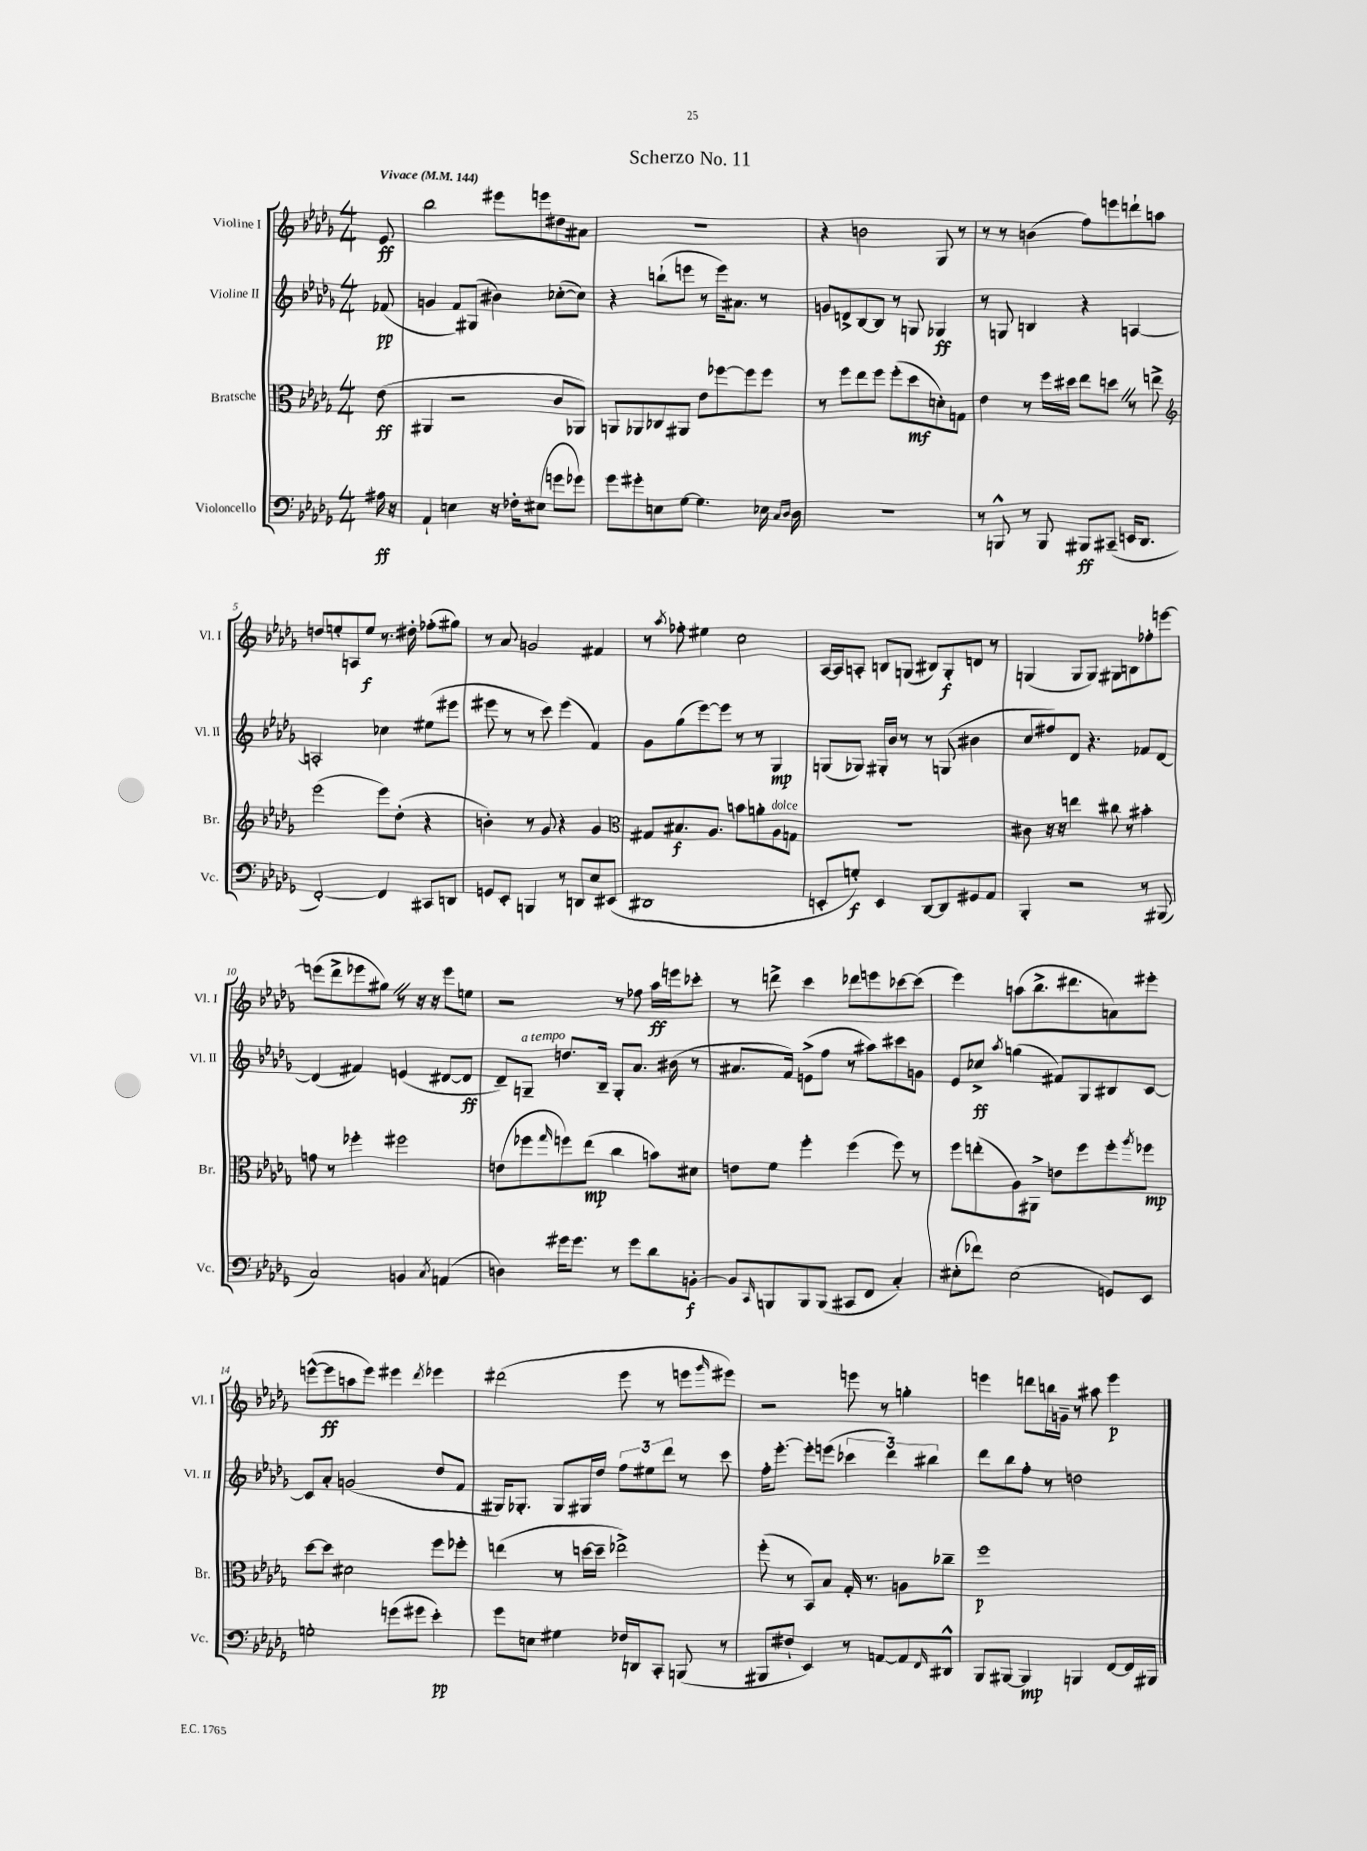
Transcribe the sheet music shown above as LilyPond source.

\header { title = "Scherzo No. 11" }
<<
\new StaffGroup <<
\new Staff = "s0" \with { instrumentName = "Violine I" shortInstrumentName = "Vl. I" } {
    \clef treble \key des \major \numericTimeSignature \time 4/4 \partial 8 \tempo "Vivace" 4 = 144
    ees'8\ff |
    bes''2 eis'''8 e'''8 dis''8 ais'8 |
    R1 |
    r4 b'2 ges8 r8 |
    r8 r8 b'4( f''8) e'''8 d'''8-! a''8 |
    d''8 e''8-. a8 e''8\f r8. dis''16-. fes''8-.( gis''8) |
    r8 aes'8 g'2 fis'4 |
    r8 \acciaccatura { aes''8 } fes''8-. eis''4 c''2 |
    aes16~ aes16 a8-. b8 g8( bis8) g8-.\f d'8 r8 |
    g4( g8 g8) gis8 b8 fes''8-. e'''8~ |
    e'''8( des'''8-> ees'''8 gis''8) \once \override BreathingSign.text = \markup { \musicglyph "scripts.caesura.straight" } \breathe r8 r16 r16 ees'''8 e''8 |
    r2 r8 fes''8 aes''16\ff e'''16 ces'''8-. |
    r8 d'''8-> c'''4 des'''8 e'''8 ces'''8~ ces'''8( |
    ees'''4) a''8( bes''8.-> dis'''8. a'8) eis'''8-. |
    e'''8~-^( e'''8\ff a''8 e'''8) eis'''4 \acciaccatura { des'''8 } ees'''4 |
    dis'''2( ees'''8 r8 e'''8 \grace { ges'''16 } eis'''8) |
    r2 e'''8 r8 g''4-. |
    e'''4 d'''8 b''16 g'16-- r8 ais''8 e'''4\p \bar "|." |
}
\new Staff = "s1" \with { instrumentName = "Violine II" shortInstrumentName = "Vl. II" } {
    \clef treble \key des \major \numericTimeSignature \time 4/4 \partial 8
    fes'8\pp( |
    g'4 f'8) gis8( bis'4) ces''8~-.( ces''8) |
    r4 b''8-!( e'''8 r8 e'''16) ais'8. r8 |
    g'8 d'8-> bes8~ bes8 r8 g8 ges4\ff |
    r8 g8 b4 r4 a4~ |
    a2-. ces''4 eis''8( eis'''8 |
    eis'''8 r8 r8 c'''8) eis'''4( f'4) |
    ges'8 ges''8( ees'''8~) ees'''8 r8 r8 ges4\mp |
    g8( ges8) gis16-. bes'16 r8 r8 g8( bis'4 |
    c''8 fis''8) des'8 r4. fes'8 des'8~ |
    des'4( fis'4) e'4( dis'8~ dis'8\ff |
    des'8--) g8--^\markup { \italic "a tempo" } d''8. bes16-- g8-. aes'8. bis'16( r8 |
    ais'8. f'16) e'8->( f''8 r8 ais''8) cis'''8 g'8 |
    ees'8 ces''8->\ff \acciaccatura { aes''8 } g''4( fis'8) ges8 bis8 c'8~ |
    c'8 aes'8-. g'2( des''8 f'8 |
    gis16) ges8.-. ges8 gis16 des''16 \tuplet 3/2 { f''8 eis''8 des'''8 } r8 c'''8 |
    f''16-. ees'''8.~-. ees'''8-. e'''8( \tuplet 3/2 { ces'''4 des'''4) bis''4 } |
    des'''8 bes''8 f''8-. r8 d''2 \bar "|." |
}
\new Staff = "s2" \with { instrumentName = "Bratsche" shortInstrumentName = "Br." } {
    \clef alto \key des \major \numericTimeSignature \time 4/4 \partial 8
    ees'8\ff( |
    ais,4 r2 c'8 aes,8) |
    a,8 aes,8 ces8 ais,8 ees'8 fes''8~ fes''8 fes''8 |
    r8 f''8 ees''8 f''8 f''8-.( des''8\mf d'8-.) g8 |
    ees'4 r8 f''16 dis''16 ees''8 d''8 \once \override BreathingSign.text = \markup { \musicglyph "scripts.caesura.straight" } \breathe r8 e''8-> |
    \clef treble ees'''2( ees'''8) des''8-.( r4 |
    b'4-.) r8 ges'8 r4 ges'4 |
    \clef alto gis8 bis8.\f aes8. b'8 a'8-. aes8^\markup { \italic "dolce" } g8 |
    R1 |
    cis'8 r16 r16 e''4 cis''8 r8 bis'4-. |
    g'8 r8 fes''4-. fis''2 |
    e'8( fes''8 \grace { ges''16 } f''8) ees''8\mp( c''4 b'8) dis'8 |
    e'8 f'8 f''4-. f''4( f''8) r8 |
    f''8 e''8-.( aes8) ais,8-> e'8 f''8 f''8-. \acciaccatura { aes''8 } fes''8\mp |
    des''8~ des''8 dis'2 f''8 fes''8-. |
    e''4( r8 d''16~ d''16-- ees''2->) |
    f''8-.( r8 bes,8) bes8 ges16-. r8. a8 ces''8-- |
    f''1\p \bar "|." |
}
\new Staff = "s3" \with { instrumentName = "Violoncello" shortInstrumentName = "Vc." } {
    \clef bass \key des \major \numericTimeSignature \time 4/4 \partial 8
    ais16\ff r16 |
    aes,4-! e4 r16 fes16-. eis8( g'8 ges'8) |
    ges'8 gis'8-. e8 ges8~ ges4. ees16 \grace { c16 des16 } des16 |
    R1 |
    r8 b,,8-^ r8 b,,8 bis,,8\ff cis,8--( e,16 des,8. |
    f,2~-.) f,4 cis,8 d,8 |
    g,8 ees,8-. b,,4 r8 d,8 ees8 eis,8( |
    dis,1 |
    e,8-. g8-.\f) e,4 des,8~ des,8 gis,8 aes,8 |
    bes,,4-. r2 r8 bis,,8( |
    c2) b,4 \acciaccatura { c8 } a,4( |
    d4) gis'16 gis'8. r8 gis'8 des'8 b,8~-.\f |
    b,8 \grace { c,16 } b,,8 b,,8 b,,8( cis,8 f,8 c4-.) |
    eis8-.( fes'8) eis2( g,8) ees,8 |
    g2-. g'8( gis'8 ees'4-.\pp) |
    ges'8 e8 gis4 fes16 d,16 c,8-. b,,8( r8 |
    bis,,8 fis8-! ees,4) r8 a,8~ a,8 \grace { f,16 } dis,8-^ |
    bes,,8 bis,,8~ bis,,4\mp b,,4 f,8~ f,16 bis,,16 \bar "|." |
}
>>
>>
